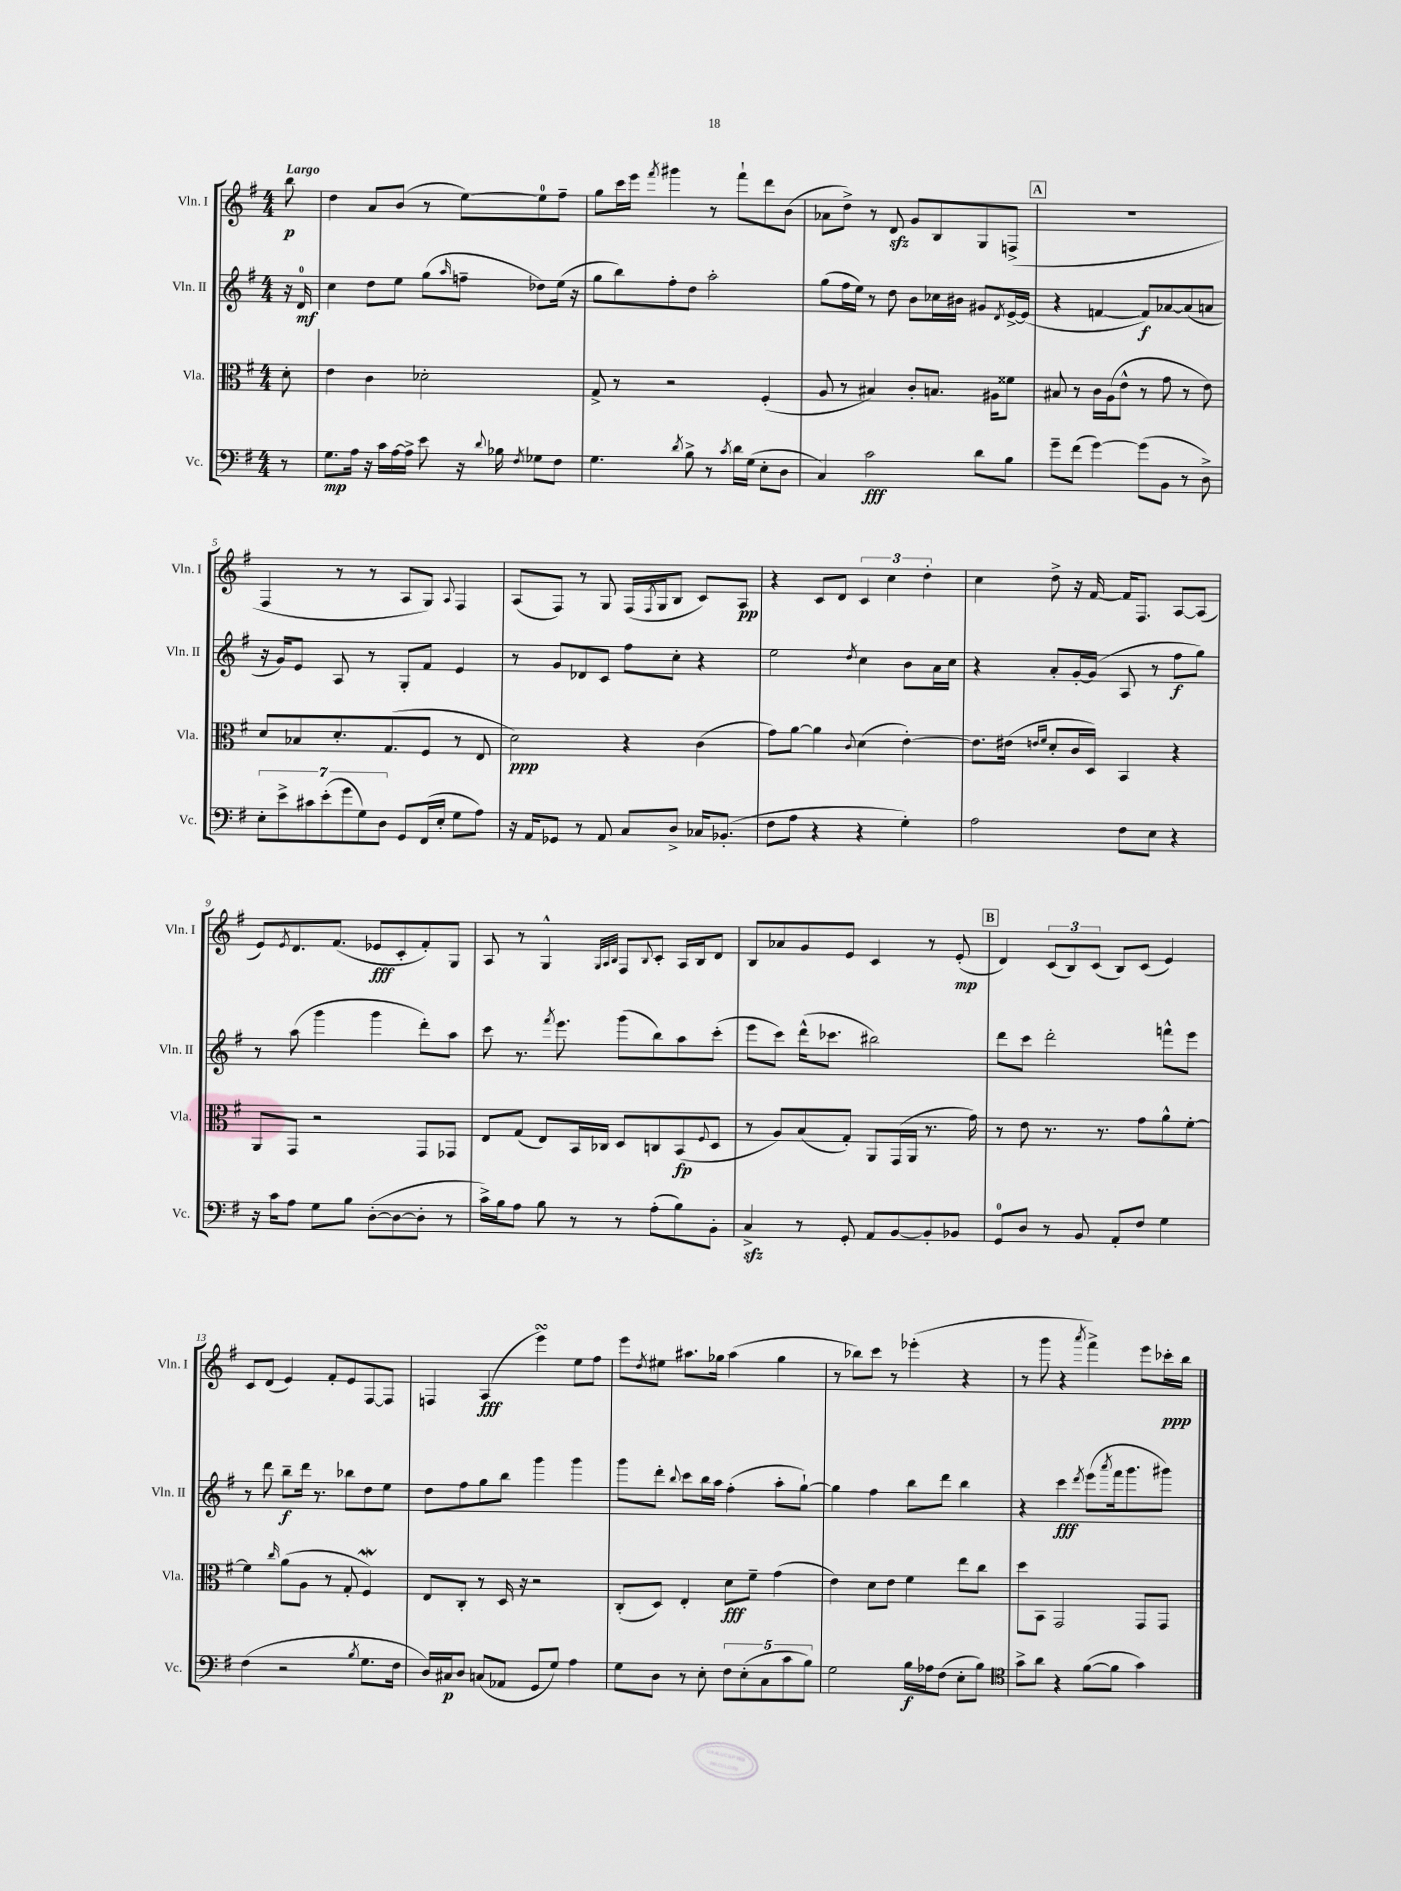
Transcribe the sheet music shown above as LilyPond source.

<<
\new StaffGroup <<
\new Staff = "s0" \with { instrumentName = "Vln. I" shortInstrumentName = "Vln. I" } {
    \clef treble \key g \major \numericTimeSignature \time 4/4 \partial 8 \tempo "Largo"
    b''8\p |
    d''4 a'8 b'8( r8 e''8~) e''8-0 fis''8-- |
    g''8 c'''16 e'''16 \acciaccatura { fis'''8 } gis'''4 r8 fis'''8-! d'''8 b'8( |
    aes'8 d''8->) r8 d'8\sfz g'8 b8 g8 f8->( |
    \mark \markup { \box "A" } R1 |
    fis4 r8 r8 a8 g8) \appoggiatura { a8 } fis4 |
    a8( fis8) r8 g8 fis16( \acciaccatura { fis8 } g16 b8 c'8) a8\pp |
    r4 c'8 d'8 \tuplet 3/2 { c'4 c''4 d''4-. } |
    c''4 d''8-> r16 fis'16~ fis'16 fis8. a8~ a8( |
    e'8) \acciaccatura { e'8 } d'8. fis'8.( ees'8\fff c'8-. fis'8-.) g8 |
    a8 r8 g4-^ \grace { g32 a32 b32 } fis8 \appoggiatura { b8 } c'8-. a16 b16 d'8 |
    b8 aes'8 g'8 e'8 c'4 r8 e'8-.\mp( |
    \mark \markup { \box "B" } d'4) \tuplet 3/2 { c'8( b8) c'8( } b8) c'8( e'4) |
    c'8 d'8( e'4) fis'8-. e'8 fis8~ fis8 |
    f4 a4\fff( e'''4\turn) e''8 fis''8 |
    e'''8 \acciaccatura { d''8 } eis''8 ais''8. ges''16 ais''4( ges''4 |
    r8 bes''8) c'''8 r8 ees'''4-.( r4 |
    r8 g'''8 r4 \acciaccatura { a'''8 } fis'''4->) e'''8 ces'''16-.\ppp b''16 \bar "|." |
}
\new Staff = "s1" \with { instrumentName = "Vln. II" shortInstrumentName = "Vln. II" } {
    \clef treble \key g \major \numericTimeSignature \time 4/4 \partial 8
    r16 d'16-0\mf |
    c''4 d''8 e''8 g''8( \grace { a''16 } f''8-- des''8) e''16( r16 |
    g''8 b''8) fis''8-. d''8 a''2-. |
    g''8( fis''16 e''16) r8 d''8 b'8 ces''16 bis'16 gis'8 \acciaccatura { d'8 } e'16~-> e'16( |
    \mark \markup { \box "A" } r4 f'4~ f'8\f) aes'8~ aes'8( a'8 |
    r16 g'16) e'8 a8 r8 g8-. fis'8 e'4 |
    r8 g'8 des'8 c'8 fis''8 c''8-. r4 |
    e''2 \acciaccatura { d''8 } c''4 b'8 a'16 c''16 |
    r4 a'8-. g'16~-. g'16( a8 r8 fis''8\f g''8) |
    r8 a''8( g'''4 g'''4 d'''8-.) a''8 |
    c'''8 r8. \acciaccatura { fis'''8 } e'''8. g'''8( b''8) a''8 c'''8-.( |
    e'''8 c'''8) d'''16-^( ces'''8. bis''2) |
    \mark \markup { \box "B" } d'''8 c'''8 d'''2-. f'''8-^ e'''8 |
    r8 d'''8 b''8--\f d'''16 r8. bes''8 d''8 e''8 |
    d''8 fis''8 g''8 b''8 g'''4 g'''4 |
    g'''8 d'''8-. \appoggiatura { b''8 } c'''8 b''16 a''16 fis''4-.( a''8-. g''8~-!) |
    g''4 fis''4 b''8 d'''8 b''4 |
    r4 c'''4\fff \acciaccatura { d'''8 } e'''8( \acciaccatura { a'''8 } fis'''16 g'''8. gis'''8) \bar "|." |
}
\new Staff = "s2" \with { instrumentName = "Vla." shortInstrumentName = "Vla." } {
    \clef alto \key g \major \numericTimeSignature \time 4/4 \partial 8
    d'8-. |
    e'4 c'4 des'2-. |
    g8-> r8 r2 fis4-.( |
    a8 r8 bis4) c'8-. b8. ais16 fisis'8 |
    \mark \markup { \box "A" } bis8 r8 c'16 a16( e'8-^ r8 g'8 r8 e'8) |
    d'8 bes8 d'8.-. g8.( fis8 r8 e8 |
    d'2\ppp) r4 c'4( |
    g'8) a'8~ a'4 \appoggiatura { c'8 } d'4( e'4~-.) |
    e'8. eis'16( \grace { e'16 fis'16 } d'8-. c'16 d16) b,4 r4 |
    a,8 g,8 r2 g,8 ges,8 |
    e8 g8( e8) b,16 ces16 d8 c8 b,8\fp( \appoggiatura { fis8 } d8 |
    r8 a8) b8( g8-.) a,8 g,16( a,16 r8. g'16) |
    \mark \markup { \box "B" } r8 e'8 r8. r8. g'8 a'8-^ fis'8~-. |
    fis'4 \grace { c''16 } a'8( a8 r8 g8-. fis4\mordent) |
    e8 c8-. r8 d16 r16 r2 |
    c8-.( d8) e4-. d'8\fff fis'8-- g'4( |
    e'4) d'8 e'8 fis'4 e''8 c''8 |
    d''8 b,8 g,2 g,8 g,8 \bar "|." |
}
\new Staff = "s3" \with { instrumentName = "Vc." shortInstrumentName = "Vc." } {
    \clef bass \key g \major \numericTimeSignature \time 4/4 \partial 8
    r8 |
    g8.\mp a16 r16 c'16 a16~ a16-> e'8 r16 \appoggiatura { d'8 } bes16 \acciaccatura { fis8 } ges8 fis8 |
    g4. \acciaccatura { d'8 } b8-> r8 \acciaccatura { c'8 } d'16 g16( e8-. d8 |
    c4) c'2\fff d'8 b8 |
    \mark \markup { \box "A" } g'8-- fis'8( g'4~) g'8( b,8 r8 d8->) |
    \tuplet 7/4 { e8-. e'8-> cis'8 e'8-.( g'8 g8) d8 } g,8 fis,16( e16-. g8 a8) |
    r16 a,16 ges,8 r8 a,8 c8 d8-> ces16 bes,8.-.( |
    fis8 a8 r4 r4 g4-.) |
    a2 fis8 e8 r4 |
    r16 c'16 a8 g8 b8 d8~-.( d8~ d8-. r8 |
    c'16->) b16 a8 b8 r8 r8 a8-.( b8) b,8-. |
    c4->\sfz r8 g,8-. a,8 b,8~ b,8-. bes,8 |
    \mark \markup { \box "B" } g,8-0 d8 r8 b,8 a,8-. fis8 g4 |
    fis4( r2 \acciaccatura { b8 } g8. fis16 |
    d16) cis16\p d8 c8( aes,8 g,8 g8) a4 |
    g8 d8 r8 e8-. \tuplet 5/4 { fis8 e8-.( c8 c'8 b8) } |
    g2 b16\f aes16 fis8( e8-. b8) |
    \clef tenor g'8-> a'8 r4 fis'8~( fis'8 g'4) \bar "|." |
}
>>
>>
